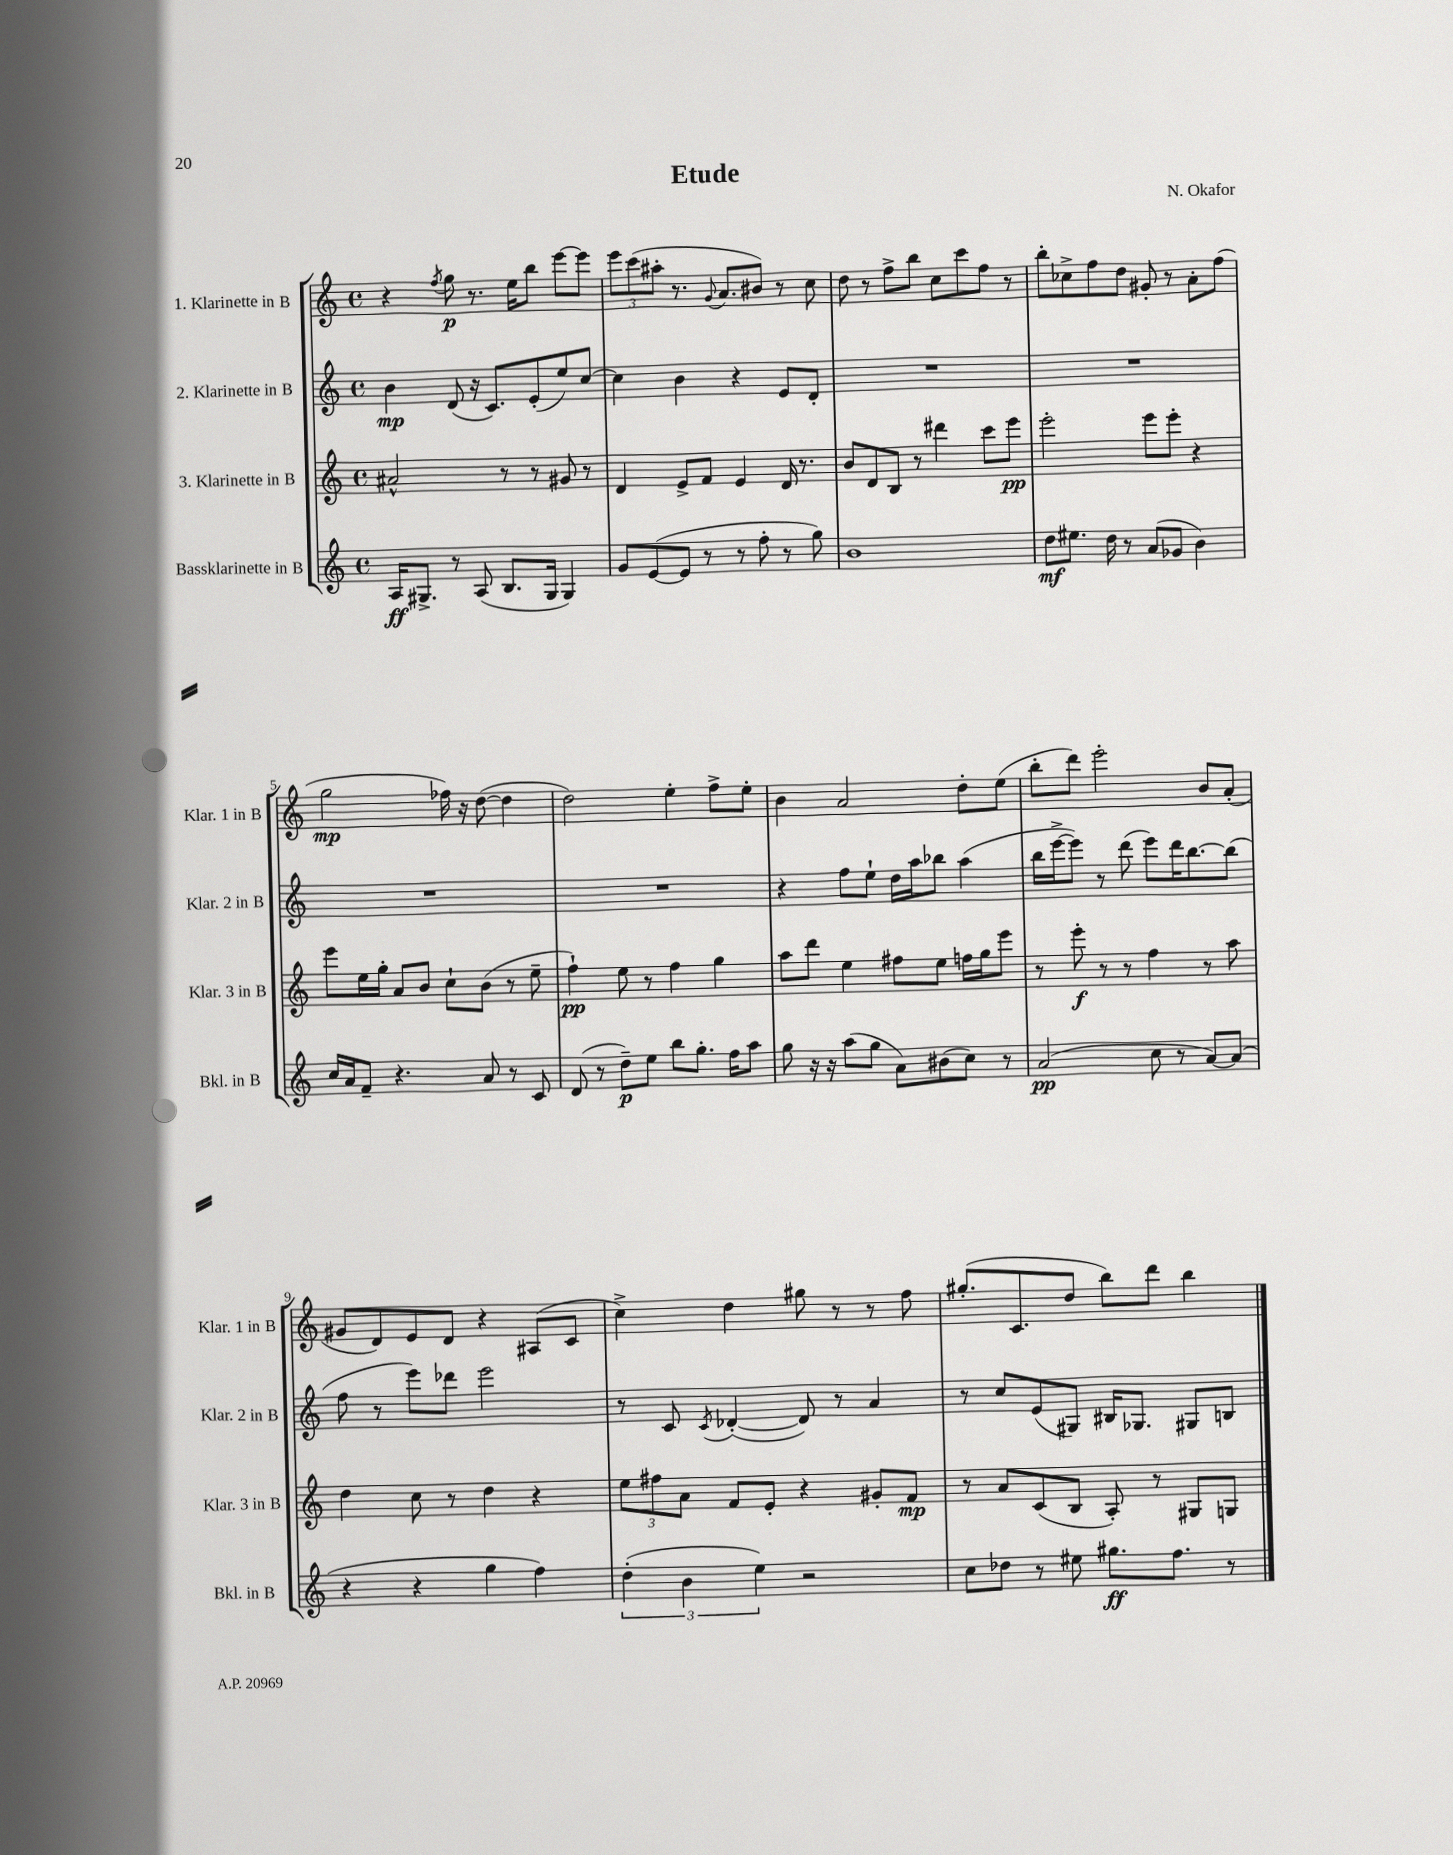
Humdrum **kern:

**kern	**kern	**kern	**kern
*staff4	*staff3	*staff2	*staff1
*clefG2	*clefG2	*clefG2	*clefG2
*k[]	*k[]	*k[]	*k[]
*M4/4	*M4/4	*M4/4	*M4/4
*met(c)	*met(c)	*met(c)	*met(c)
16A	2a#^^	4b	4r
8.G#^	.	.	.
.	.	.	8qff
8r	.	(8d	8gg
(8A	.	16r	8.r
.	.	8.c)	.
8.B	8r	.	.
.	.	.	16ee
.	8r	(8e'	8bb
16G#	.	.	.
4G#)	8g#	8ee)	[8eee
.	8r	[8cc	8eee]
=	=	=	=
8g	4d	4cc]	12eee
.	.	.	(12ccc
([8e	.	.	.
.	.	.	12aa#'
8e]	8e^	4b	8.r
8r	8f	.	.
.	.	.	8qqg
.	.	.	8.a
8r	4e	4r	.
8ff'	.	.	8b#)
8r	16d	8e	8r
.	8.r	.	.
8gg)	.	8d'	8cc
=	=	=	=
1b	8b	1r	8dd
.	8d	.	8r
.	8B	.	8ff^
.	8r	.	8bb
.	4ddd#	.	8cc
.	.	.	8ccc
.	8ccc	.	8ff
.	8eee	.	8r
=	=	=	=
8dd	2eee'	1r	8bb'
8.ee#	.	.	8cc-^
.	.	.	8ff
16dd	.	.	.
8r	.	.	8dd
(8a	8eee	.	8g#'
8g-	8eee'	.	8r
4b)	4r	.	8a'
.	.	.	(8ff
=	=	=	=
16cc	8eee	1r	2gg
16a	.	.	.
8f~	16ee	.	.
.	16gg'	.	.
4.r	8a	.	.
.	8b	.	.
.	8cc`	.	16ff-)
.	.	.	16r
8a	(8b	.	([8dd
8r	8r	.	4dd]
8c	8ee~	.	.
=	=	=	=
(8d	4ff`)	1r	2dd)
8r	.	.	.
8dd~)	8ee	.	.
8ee	8r	.	.
8bb	4ff	.	4ee'
8.gg'	.	.	.
.	4gg	.	8ff^
16ff	.	.	.
8aa	.	.	8ee'
=	=	=	=
8gg	8aa	4r	4b
16r	8ddd	.	.
16r	.	.	.
(8aa	4ee	8ff	2a
8gg	.	8ee`	.
8a)	8ff#	16dd	.
.	.	16aa	.
(8b#	8ee	8bb-	.
8cc)	16ff	(4aa	8dd'
.	16gg	.	.
8r	8eee	.	(8ee
=	=	=	=
(2a	8r	16bb	8bb'
.	.	[16eee^	.
.	8eee'	8eee])	8ddd)
.	8r	8r	2eee'
.	8r	(8ddd	.
8cc	4ff	8eee)	.
8r	.	16ddd	.
.	.	[8.bb	.
[8a)	8r	.	8b
(8a]	8aa	(8bb]	(8a'
=	=	=	=
4r	4dd	8ff	8g#
.	.	8r	8d)
4r	8cc	8eee)	8e
.	8r	8ddd-	8d
4gg	4dd	2eee	4r
4ff)	4r	.	(8A#
.	.	.	8c
=	=	=	=
(6dd'	12ee	8r	4cc^)
.	12ff#	.	.
.	.	8c	.
6b	12a	.	.
.	.	8qc	.
.	8f	([4d-'	4dd
6ee)	.	.	.
.	8e'	.	.
2r	4r	8d-])	8gg#
.	.	8r	8r
.	8g#'	4a	8r
.	8f	.	8ff
=	=	=	=
8cc	8r	8r	(8.gg#'
8dd-	8a	8cc	.
.	.	.	8.c
8r	(8c	(8e	.
8ee#	8B	8G#)	8dd
8.gg#	8A')	16B#	8bb)
.	.	8.G-	.
.	8r	.	8ddd
8.ff	.	.	.
.	8G#	8G#	4bb
8r	8G	8B	.
==	==	==	==
*-	*-	*-	*-
